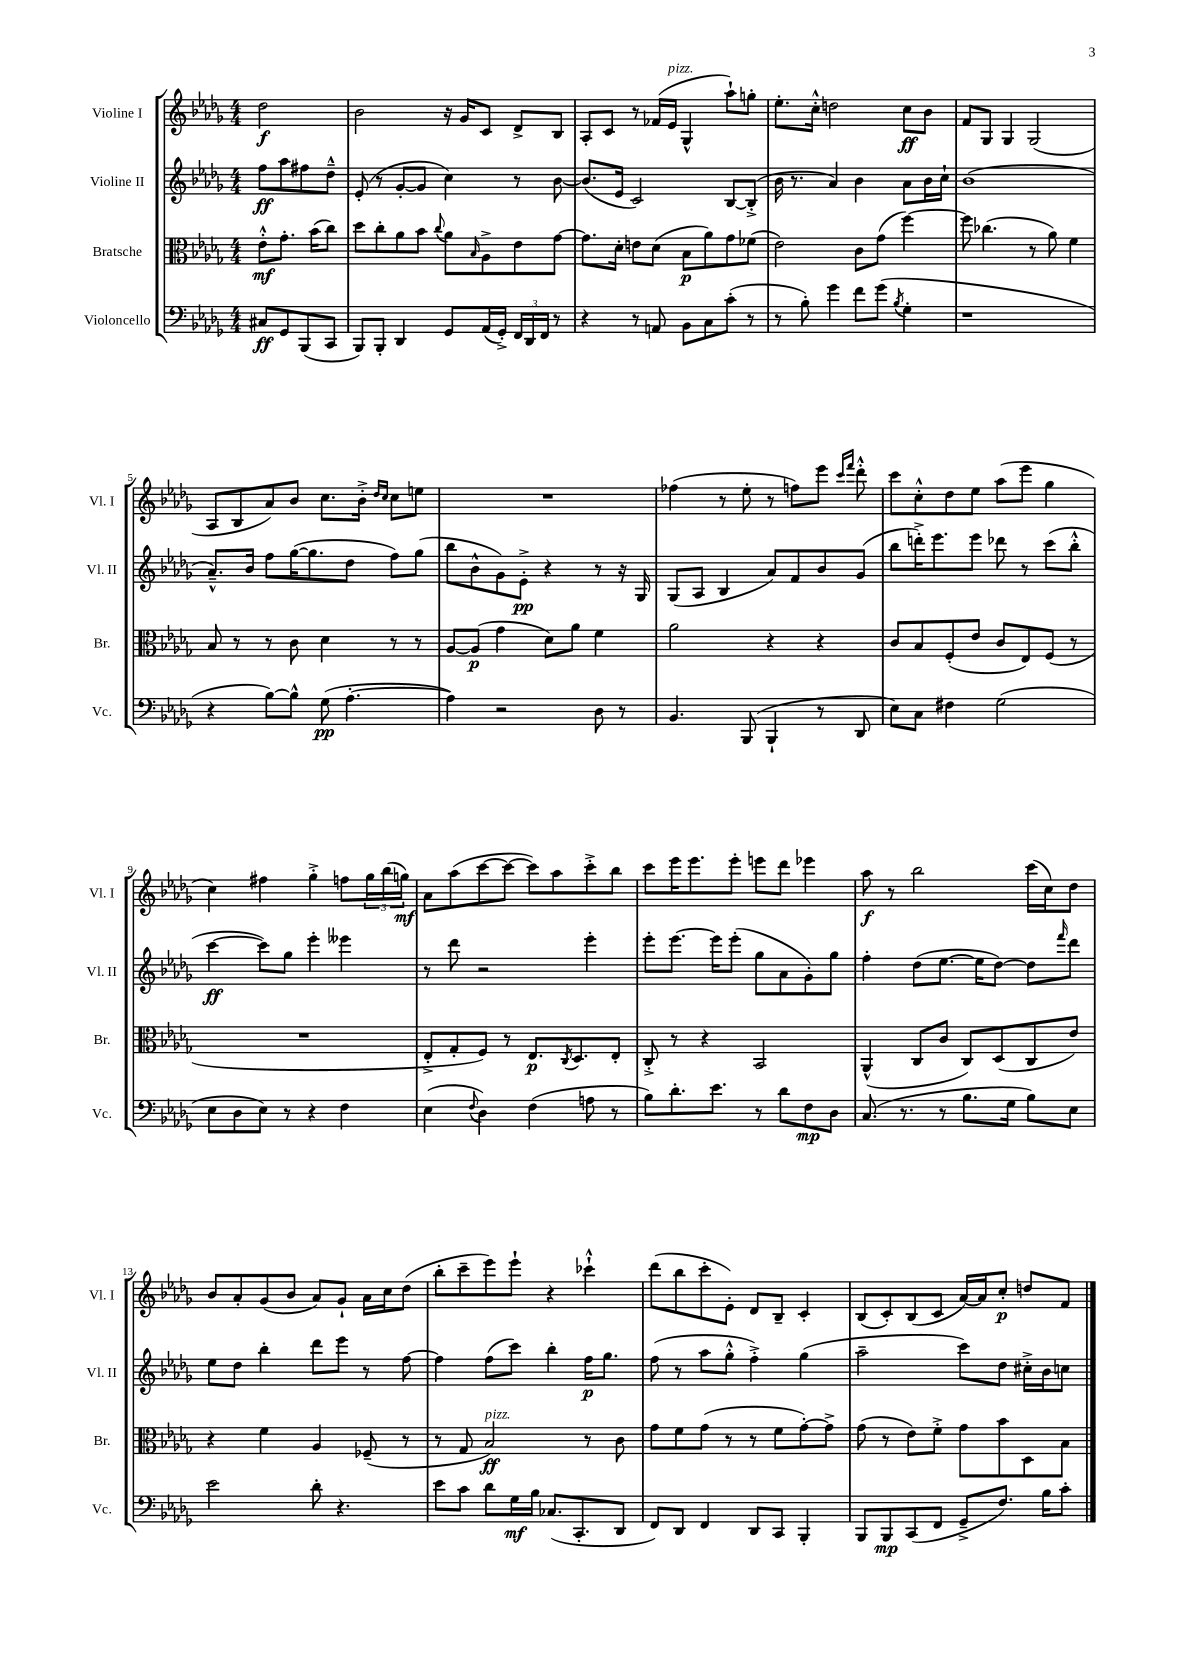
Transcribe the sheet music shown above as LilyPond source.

<<
\new StaffGroup <<
\new Staff = "s0" \with { instrumentName = "Violine I" shortInstrumentName = "Vl. I" } {
    \clef treble \key des \major \numericTimeSignature \time 4/4 \partial 2
    des''2\f |
    bes'2 r16 ges'16 c'8 des'8-> bes8 |
    aes8-. c'8 r8 fes'16( ees'16^\markup { \italic "pizz." } ges4-^ aes''8-!) g''8-. |
    ees''8.-. c''16-.-^ d''2 c''8\ff bes'8 |
    f'8 ges8 ges4 ges2( |
    aes8 bes8 aes'8) bes'8 c''8. bes'16-.-> \grace { des''16 c''16 } c''8 e''8 |
    R1 |
    fes''4( r8 ees''8-. r8 f''8) ees'''8 \grace { c'''16 f'''16 } des'''8-.-^ |
    c'''8 c''8-.-^ des''8 ees''8 aes''8( ees'''8 ges''4 |
    c''4) fis''4 ges''4-.-> f''8 \tuplet 3/2 { ges''16 bes''16( g''16\mf) } |
    aes'8 aes''8( c'''8~ c'''8~ c'''8) aes''8 c'''8-.-> bes''8 |
    c'''8 ees'''16 ees'''8. ees'''8-. e'''8 des'''8 ees'''4 |
    aes''8\f r8 bes''2 c'''16( c''16) des''8 |
    bes'8 aes'8-. ges'8( bes'8 aes'8) ges'8-! aes'16 c''16 des''8( |
    bes''8-. c'''8-- ees'''8) ees'''8-! r4 ces'''4-!-^ |
    des'''8( bes''8 c'''8-. ees'8-.) des'8 bes8-- c'4-. |
    bes8( c'8-.) bes8( c'8 aes'16~) aes'16 c''8-.\p d''8 f'8 \bar "|." |
}
\new Staff = "s1" \with { instrumentName = "Violine II" shortInstrumentName = "Vl. II" } {
    \clef treble \key des \major \numericTimeSignature \time 4/4 \partial 2
    f''8\ff aes''8 fis''8 des''8---^ |
    ees'8-.( r8 ges'8~-. ges'8 c''4) r8 bes'8~ |
    bes'8.( ees'16 c'2) bes8~ bes8-.->( |
    bes'16 r8. aes'4) bes'4 aes'8 bes'16 c''16-! |
    bes'1( |
    aes'8.---^) bes'16 f''8 ges''16~( ges''8. des''8 f''8) ges''8( |
    bes''8 bes'8-^ ges'8) ees'8-.->\pp r4 r8 r16 ges16 |
    ges8( aes8 bes4 aes'8) f'8 bes'8 ges'8( |
    bes''8 d'''16-.->) ees'''8. ees'''8 des'''8 r8 c'''8( bes''8-.-^ |
    c'''4~\ff c'''8) ges''8 ees'''4-. eeses'''4 |
    r8 des'''8 r2 ees'''4-. |
    ees'''8-. ees'''8.~ ees'''16 ees'''8-.( ges''8 aes'8 ges'8-.) ges''8 |
    f''4-. des''8( ees''8.~ ees''16 des''8~) des''8 \grace { f'''16 } des'''8 |
    ees''8 des''8 bes''4-. des'''8 ees'''8 r8 f''8~ |
    f''4 f''8( c'''8) bes''4-. f''16\p ges''8. |
    f''8( r8 aes''8 ges''8-.-^ f''4-.->) ges''4( |
    aes''2-- c'''8) des''8 cis''16-.-> bes'16 c''8 \bar "|." |
}
\new Staff = "s2" \with { instrumentName = "Bratsche" shortInstrumentName = "Br." } {
    \clef alto \key des \major \numericTimeSignature \time 4/4 \partial 2
    ees'8-.-^\mf ges'8.-. bes'16( c''8) |
    des''8 c''8-. aes'8 bes'8 \appoggiatura { c''8 } aes'8 \grace { bes16 } aes8-> ees'8 ges'8~ |
    ges'8. des'16-. e'8 des'8( bes8\p aes'8) ges'8 fes'8( |
    ees'2) c'8 ges'8( f''4~) |
    f''8 ces''4.( r8 aes'8) f'4 |
    bes8 r8 r8 c'8 des'4 r8 r8 |
    aes8~ aes8\p( ges'4 des'8) aes'8 f'4 |
    aes'2 r4 r4 |
    c'8 bes8 f8-.( ees'8 c'8 ees8) f8( r8 |
    R1 |
    ees8-.-> ges8-. f8) r8 ees8.\p \acciaccatura { c8 } des8. ees8-. |
    c8-.-> r8 r4 bes,2 |
    aes,4-^( c8 c'8 c8) des8( c8 ees'8) |
    r4 f'4 aes4 fes8--( r8 |
    r8 ges8 bes2\ff^\markup { \italic "pizz." }) r8 c'8 |
    ges'8 f'8 ges'8( r8 r8 f'8 ges'8~-.) ges'8-> |
    ges'8( r8 ees'8) f'8-.-> ges'8 bes'8 des8 bes8 \bar "|." |
}
\new Staff = "s3" \with { instrumentName = "Violoncello" shortInstrumentName = "Vc." } {
    \clef bass \key des \major \numericTimeSignature \time 4/4 \partial 2
    cis8\ff ges,8 bes,,8( c,8 |
    bes,,8) bes,,8-. des,4 ges,8 aes,16( ges,16-.->) \tuplet 3/2 { f,16 des,16 f,16 } r8 |
    r4 r8 a,8 bes,8 c8 c'8-.( r8 |
    r8 bes8-.) ges'4 f'8 ges'8( \acciaccatura { bes8 } ges4-. |
    r1 |
    r4 bes8~) bes8-^ ges8\pp( aes4.~-. |
    aes4) r2 des8 r8 |
    bes,4. bes,,8( bes,,4-! r8 des,8 |
    ees8) c8 fis4 ges2( |
    ees8 des8 ees8) r8 r4 f4 |
    ees4( \appoggiatura { f8 } des4) f4( a8 r8 |
    bes8) des'8.-. ees'8. r8 des'8 f8\mp des8 |
    c8.( r8. r8 bes8. ges16 bes8) ees8 |
    ees'2 des'8-. r4. |
    ees'8 c'8 des'8 ges16\mf bes16 ces8.( c,8.-. des,8 |
    f,8) des,8 f,4 des,8 c,8 bes,,4-. |
    bes,,8 bes,,8\mp c,8( f,8 ges,8---> f8.) bes16 c'8-. \bar "|." |
}
>>
>>
